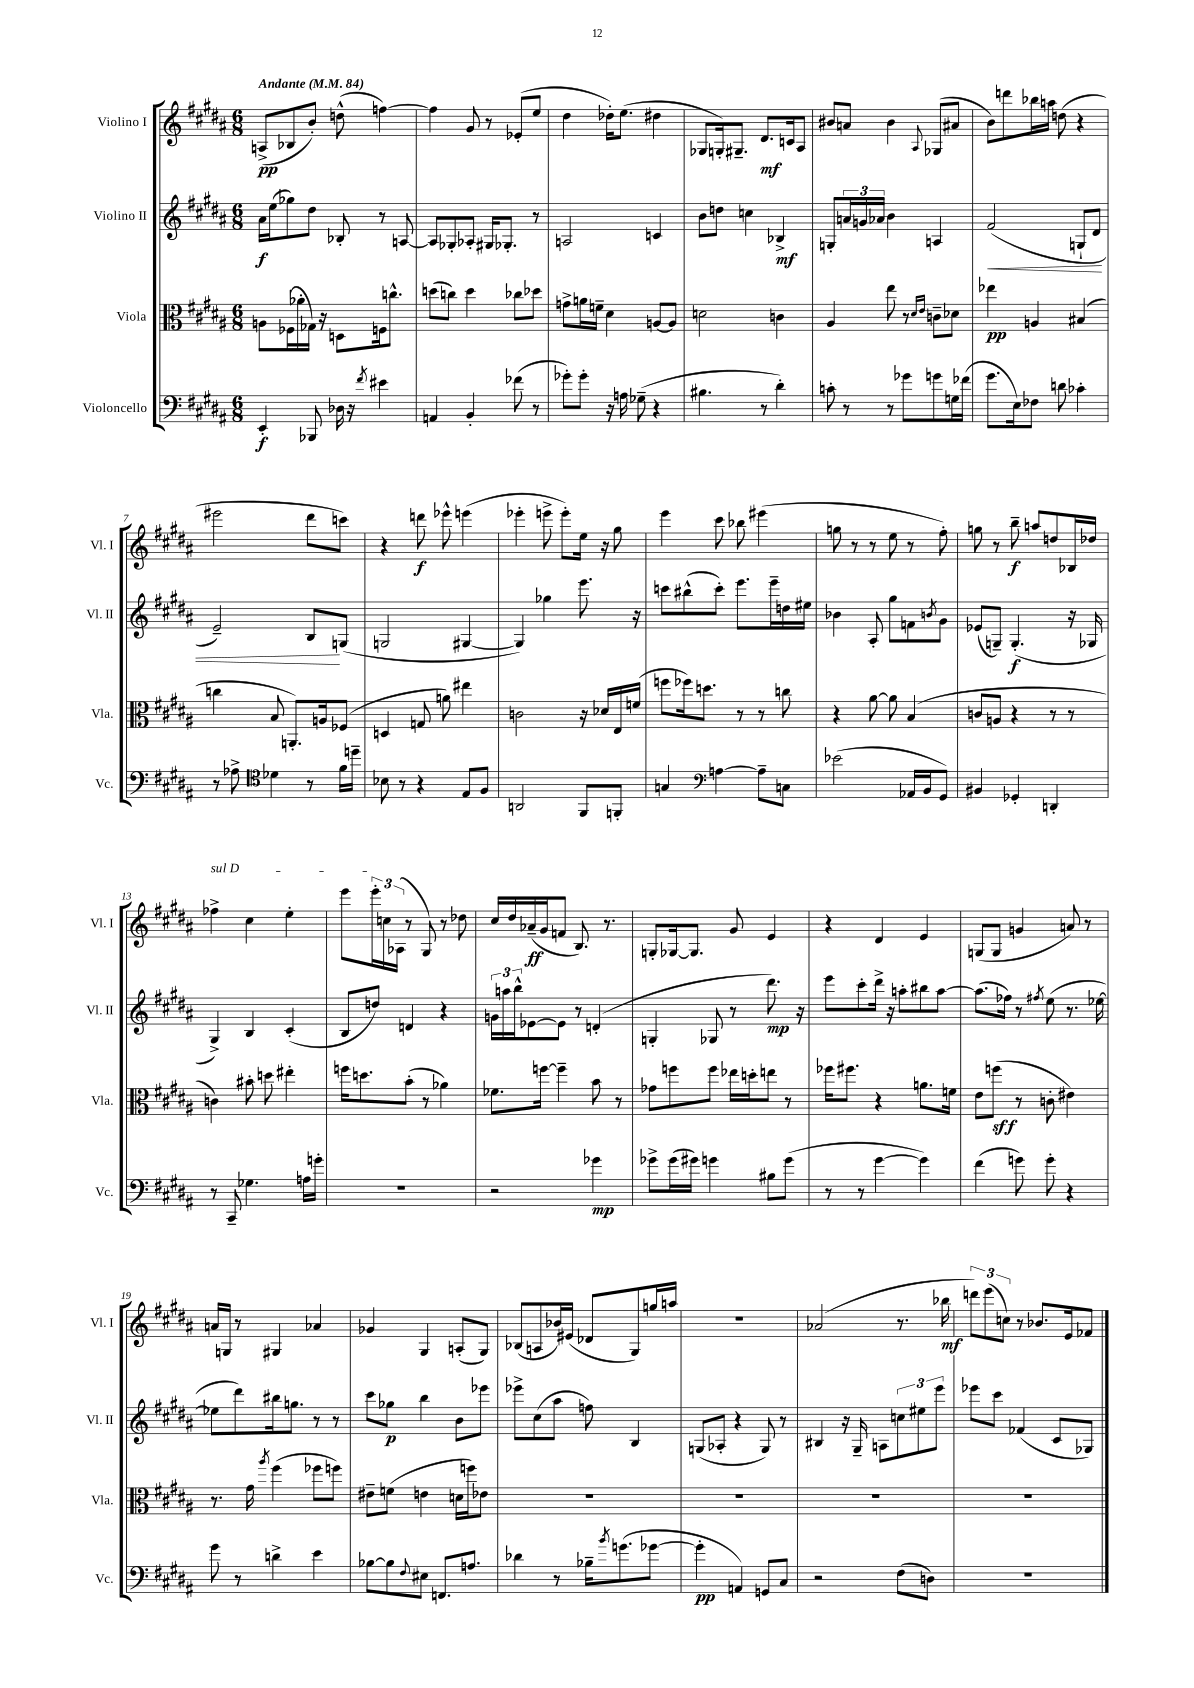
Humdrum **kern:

**kern	**dynam	**kern	**dynam	**kern	**dynam	**kern	**dynam
*part4	*part4	*part3	*part3	*part2	*part2	*part1	*part1
*staff4	*staff4	*staff3	*staff3	*staff2	*staff2	*staff1	*staff1
*I"Violoncello	*	*I"Viola	*	*I"Violino II	*	*I"Violino I	*
*I'Vc.	*	*I'Vla.	*	*I'Vl. II	*	*I'Vl. I	*
*clefF4	*	*clefC3	*	*clefG2	*	*clefG2	*
*k[f#c#g#d#a#]	*	*k[f#c#g#d#a#]	*	*k[f#c#g#d#a#]	*	*k[f#c#g#d#a#]	*
*M6/8	*	*M6/8	*	*M6/8	*	*M6/8	*
*MM84	*	*MM84	*	*MM84	*	*MM84	*
=1	=1	=1	=1	=1	=1	=1	=1
!	!	!	!	!	!	!LO:TX:a:B:t=Andante	!
4EE'/	f	8An\L	.	16a#\LL	f	(8An^/L	pp
.	.	.	.	(16ee\J	.	.	.
.	.	(16F-X\L	.	8gg-X\)	.	8B-X/	.
.	.	16a-X'\	.	.	.	.	.
8BBB-X/	.	16G-X\JJ)	.	8dd#\J	.	8b'/J)	.
.	.	16r	.	.	.	.	.
16D-X\	.	8Dn\L	.	8B-X'/	.	(8ddn^^\	.
16r	.	.	.	.	.	.	.
8qf#/	.	.	.	.	.	.	.
4e#X\	.	16Fn\k	.	8r	.	[4ffn\)	.
.	.	8.ccn^^\J	.	.	.	.	.
.	.	.	.	[8An/	.	.	.
=2	=2	=2	=2	=2	=2	=2	=2
4AAn/	.	(8ddn\L	.	8A/L]	.	4ff\]	.
.	.	8ccn\J)	.	8G-X'/	.	.	.
4BB'/	.	4dd\	.	8A-X'/J	.	8g#/	.
.	.	.	.	16G#X/KL	.	8r	.
.	.	.	.	8.G-X'/J	.	.	.
(8f-X\	.	8cc-X\L	.	.	.	(8e-X'/L	.
8r	.	8dd-X\J	.	8r	.	8ee/J	.
=3	=3	=3	=3	=3	=3	=3	=3
8g-X'\L)	.	8gn^\L	.	2An/	.	4dd#\	.
8g-'\J	.	16an\L	.	.	.	.	.
.	.	16fn~\JJ	.	.	.	.	.
16r	.	4d#\	.	.	.	16dd-X'\KL)	.
16An\	.	.	.	.	.	(8.ee\J	.
(8G-X~\	.	.	.	.	.	.	.
4r	.	[8An/L	.	4cn/	.	4dd#X\	.
.	.	8A/J]	.	.	.	.	.
=4	=4	=4	=4	=4	=4	=4	=4
4.B#X\	.	2dn\	.	8b\L	.	8G-X/L	.
.	.	.	.	8ddn\J	.	16Gn'/k)	.
.	.	.	.	.	.	8.G#X~/J	.
.	.	.	.	4ccn\	.	.	.
8r	.	.	.	.	.	8.d#/L	mf
4d#'\)	.	4cn\	.	4B-X^/	mf	.	.
.	.	.	.	.	.	16cn/k	.
.	.	.	.	.	.	8A#/J	.
=5	=5	=5	=5	=5	=5	=5	=5
8cn'\	.	4A#/	.	8Gn'/L	.	8b#X/L	.
8r	.	.	.	24an/L	.	8an/J	.
.	.	.	.	24gn/	.	.	.
.	.	.	.	24a-X/JJ	.	.	.
8r	.	8ee\	.	4b\	.	4b#\	.
8g-X\L	.	8r	.	.	.	.	.
.	.	16qqd#/LL	.	.	.	.	.
.	.	16qqe/JJ	.	.	.	8qqA#/	.
8gn\	.	8cn~\L	.	4An/	.	(8G-X/L	.
16Gn\L	.	8d-X\J	.	.	.	8a#X/J	.
(16f-X\JJ	.	.	.	.	.	.	.
=6	=6	=6	=6	=6	=6	=6	=6
!	!	!	!	!	!LO:HP:b	!	!
8.g#\L	.	4ee-X\	pp	(2f#/	<	8b\L)	.
.	.	.	.	.	.	8dddn\	.
16E\k)	.	.	.	.	.	.	.
8F-X\J	.	4An/	.	.	.	16bb-X\L	.
.	.	.	.	.	.	16aan\JJ	.
8dn\	.	.	.	.	.	(8ddn\	.
4c-X'\	.	(4B#X/	.	8Gn`/L	.	4r	.
.	.	.	.	8d#/J	.	.	.
!!LO:LB:g=z
=7	=7	=7	=7	=7	=7	=7	=7
8r	.	4ccn\	.	2e~/)	.	2eee#X\	.
8A-X^\	.	.	.	.	.	.	.
*clefC4	*	*	*	*	*	*	*
4d-X\	.	8B/	.	.	.	.	.
.	.	8.AAn'/L)	.	.	.	.	.
8r	.	.	.	8B/L	.	8ddd#\L	.
.	.	16An/k	.	.	.	.	.
16f#\LL	.	(8F-X/J	.	(8Gn/J	[	8cccn\J)	.
16ddn~\JJ	.	.	.	.	.	.	.
=8	=8	=8	=8	=8	=8	=8	=8
8B-X\	.	4Dn/	.	2Gn/	.	4r	.
8r	.	.	.	.	.	.	.
4r	.	8Gn/	.	.	.	8dddn\	f
.	.	8an\)	.	.	.	8eee-X^^\	.
8E/L	.	4ee#X\	.	[4G#X/	.	(4eeen\	.
8F#/J	.	.	.	.	.	.	.
=9	=9	=9	=9	=9	=9	=9	=9
2AAn/	.	2cn\	.	4G#/])	.	4eee-X'\	.
.	.	.	.	4gg-X\	.	8eeen^\	.
.	.	.	.	.	.	8eee'\L)	.
8FF#/L	.	16r	.	8.eee\	.	16ee\Jk	.
.	.	16d-X/LL	.	.	.	16r	.
8FFn'/J	.	16E/	.	.	.	8gg#\	.
.	.	(16fn/JJ	.	16r	.	.	.
=10	=10	=10	=10	=10	=10	=10	=10
4Gn/	.	8ffn\L	.	8cccn\L	.	4eee\	.
.	.	16ff-X\k)	.	(8bb#X^^\	.	.	.
.	.	8.ddn\J	.	.	.	.	.
*clefF4	*	*	*	*	*	*	*
[4An\	.	.	.	8ccc'\J)	.	8ccc#\	.
.	.	8r	.	8.eee\L	.	8bb-X\	.
8A~\L]	.	8r	.	.	.	(4eee#X\	.
.	.	.	.	16eee~\L	.	.	.
8Cn\J	.	8ccn\	.	16ddn\	.	.	.
.	.	.	.	16ee#X\JJ	.	.	.
=11	=11	=11	=11	=11	=11	=11	=11
(2e-X\	.	4r	.	4b-X\	.	8ggn\	.
.	.	.	.	.	.	8r	.
.	.	[8a#\	.	8A#'/	.	8r	.
.	.	8a#\]	.	8gg#\L	.	8ee\	.
16AA-X/LL	.	(4B/	.	8fn\	.	8r	.
16BB/J	.	.	.	.	.	.	.
.	.	.	.	8qbn/	.	.	.
8GG#/J)	.	.	.	8g#\J	.	8ff#'\)	.
=12	=12	=12	=12	=12	=12	=12	=12
4BB#X/	.	8cn/L	.	(8e-X/L	.	8ggn\	.
.	.	8An/J	.	8Gn~/J)	.	8r	.
4GG-X'/	.	4r	.	(4.G'/	f	8bb~\	f
.	.	.	.	.	.	8aan/L	.
4DDn'/	.	8r	.	.	.	8ddn/	.
.	.	8r	.	16r	.	16B-X/L	.
.	.	.	.	16G-X/	.	16dd-X/JJ	.
!!LO:LB:g=z
=13	=13	=13	=13	=13	=13	=13	=13
!	!	!	!	!	!	!LO:TX:a:i:t=sul D	!
8r	.	4cn\)	.	4G#^/)	.	4ff-X^\	.
8CC#~/	.	.	.	.	.	.	.
4.G-X\	.	8b#X'\	.	4B/	.	4cc#\	.
.	.	8ddn\	.	.	.	.	.
.	.	4ee#X'\	.	(4c#'/	.	4ee'\	.
16An\LL	.	.	.	.	.	.	.
16gn'\JJ	.	.	.	.	.	.	.
=14	=14	=14	=14	=14	=14	=14	=14
2.r	.	16ffn\KL	.	8B/L	.	8eee\L	.
.	.	8.ddn\	.	.	.	.	.
.	.	.	.	8ddn/J)	.	24eee'\L	.
.	.	.	.	.	.	24ccn\	.
.	.	.	.	.	.	(24A-X\JJ	.
.	.	(8b'\J	.	4dn/	.	8r	.
.	.	8r	.	.	.	8G#/)	.
.	.	4a-X\)	.	4r	.	8r	.
.	.	.	.	.	.	8dd-X\	.
=15	=15	=15	=15	=15	=15	=15	=15
2r	.	8.f-X\L	.	24gn\LL	.	16cc#/LL	.
.	.	.	.	24aan\	.	.	.
.	.	.	.	.	.	16dd#/	.
.	.	.	.	24bb^^\J	.	.	.
.	.	.	.	[8e-X\	.	(16a-X~/	ff
.	.	[16ffn\Jk	.	.	.	16g#/J	.
.	.	4ff~\]	.	8e-\J]	.	8fn/J	.
.	.	.	.	8r	.	8.B/)	.
4g-X\	mp	8b\	.	(4dn'/	.	.	.
.	.	.	.	.	.	8.r	.
.	.	8r	.	.	.	.	.
=16	=16	=16	=16	=16	=16	=16	=16
8g-X^\L	.	8g-X\L	.	4Gn'/	.	8Gn'/L	.
(16g-\L	.	8ffn\	.	.	.	[16G-X/k	.
16g#X\JJ)	.	.	.	.	.	8.G-/J]	.
4gn\	.	8ff\J	.	8G-X/	.	.	.
.	.	16ee-X\LL	.	8r	.	8g#/	.
.	.	16ddn'\J	.	.	.	.	.
8B#X\L	.	8een\J	.	8.ddd#\)	mp	4e/	.
(8g\J	.	8r	.	.	.	.	.
.	.	.	.	16r	.	.	.
=17	=17	=17	=17	=17	=17	=17	=17
8r	.	16ff-X\KL	.	8eee\L	.	4r	.
.	.	8.ff#X\J	.	.	.	.	.
8r	.	.	.	8ccc#'\	.	.	.
[4g#\	.	4r	.	16ddd#^\Jk	.	4d#/	.
.	.	.	.	16r	.	.	.
.	.	.	.	8aan'\L	.	.	.
4g#\])	.	8.an\L	.	8bb#X\	.	4e/	.
.	.	.	.	[8aa\J	.	.	.
.	.	16fn\Jk	.	.	.	.	.
=18	=18	=18	=18	=18	=18	=18	=18
(4f#\	.	8e\L	.	(8.aa\L]	.	(8Gn/L	.
.	.	(8ffn\J	sff	.	.	8G/J	.
.	.	.	.	16ff-X\Jk)	.	.	.
8gn\)	.	8r	.	8r	.	4gn/	.
.	.	.	.	8qff#X/	.	.	.
8g'\	.	8cn'\	.	(8ee\	.	.	.
4r	.	4e#X\)	.	8.r	.	8an/)	.
.	.	.	.	.	.	8r	.
.	.	.	.	[16ee-X\	.	.	.
!!LO:LB:g=z
=19	=19	=19	=19	=19	=19	=19	=19
8g#\	.	8.r	.	8ee-X\L]	.	16an/LL	.
.	.	.	.	.	.	16Gn/JJ	.
8r	.	.	.	8ddd#\)	.	8r	.
.	.	16g#\	.	.	.	.	.
.	.	8qaa#/	.	.	.	.	.
4dn^\	.	(4ff#\	.	16bb#X\k	.	4G#X/	.
.	.	.	.	8.ggn\J	.	.	.
4e\	.	8ff-X\L	.	8r	.	4a-X/	.
.	.	8ffn\J)	.	8r	.	.	.
=20	=20	=20	=20	=20	=20	=20	=20
[8B-X\L	.	8e#X~\L	.	8ccc#\L	.	4g-X/	.
8B-\]	.	(8fn\J	.	8gg-X\J	p	.	.
8qqF#/	.	.	.	.	.	.	.
8E#X\J	.	4en\	.	4bb\	.	4G#/	.
8.FFn/L	.	.	.	.	.	.	.
.	.	16dn\LL	.	8b\L	.	(8An'/L	.
8.An/J	.	16ffn\J)	.	.	.	.	.
.	.	8e-X\J	.	8eee-X\J	.	8G#/J)	.
=21	=21	=21	=21	=21	=21	=21	=21
4d-X\	.	2.r	.	8eee-X^\L	.	(8B-X/L	.
.	.	.	.	(8cc#\	.	8An/	.
8r	.	.	.	8aa#\J	.	16b-X/L)	.
.	.	.	.	.	.	(16e#X/JJ	.
16B-X~\KL	.	.	.	8ffn\)	.	8d-X/L	.
8qb/	.	.	.	.	.	.	.
(8.gn\	.	.	.	.	.	.	.
.	.	.	.	4B/	.	8G#/)	.
[8g-X\J	.	.	.	.	.	16ggn/L	.
.	.	.	.	.	.	16aan/JJ	.
=22	=22	=22	=22	=22	=22	=22	=22
4g-'\]	pp	2.r	.	(8Gn/L	.	2.r	.
.	.	.	.	8A-X'/J	.	.	.
4AAn/)	.	.	.	4r	.	.	.
8GGn/L	.	.	.	8G/)	.	.	.
8C#/J	.	.	.	8r	.	.	.
=23	=23	=23	=23	=23	=23	=23	=23
2r	.	2.r	.	4B#X/	.	(2a-X/	.
.	.	.	.	16r	.	.	.
.	.	.	.	16G#~/	.	.	.
.	.	.	.	8An\L	.	.	.
(8F#\L	.	.	.	12ccn\	.	8.r	.
.	.	.	.	12ee#X\	.	.	.
8Dn\J)	.	.	.	.	.	.	.
.	.	.	.	12eee\J	.	.	.
.	.	.	.	.	.	16bb-X\	mf
=24	=24	=24	=24	=24	=24	=24	=24
2.r	.	2.r	.	8eee-X\L	.	12dddn\L)	.
.	.	.	.	.	.	(12eee\	.
.	.	.	.	8ccc#\J	.	.	.
.	.	.	.	.	.	12ccn\J)	.
.	.	.	.	(4f-X/	.	8r	.
.	.	.	.	.	.	8.b-X/L	.
.	.	.	.	8c#/L	.	.	.
.	.	.	.	.	.	16e/k	.
.	.	.	.	8G-X/J)	.	8f-X/J	.
==	==	==	==	==	==	==	==
*-	*-	*-	*-	*-	*-	*-	*-
